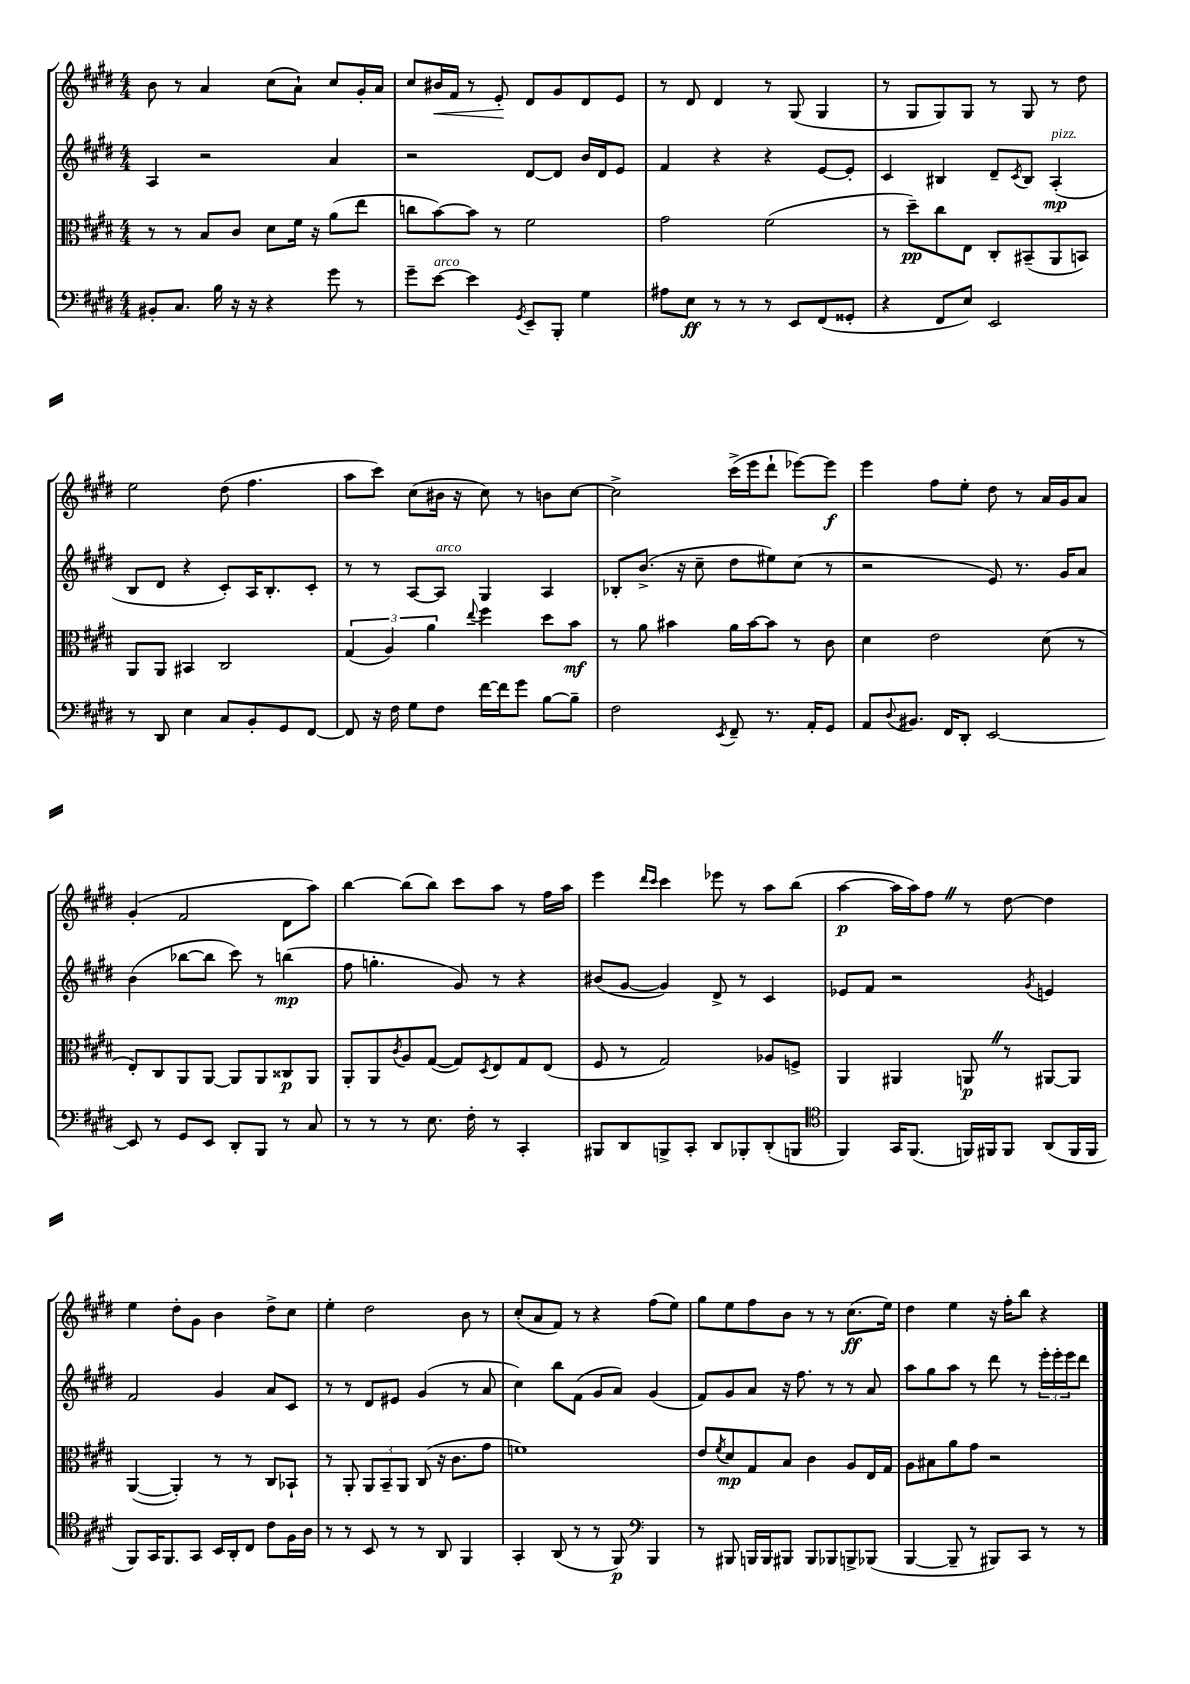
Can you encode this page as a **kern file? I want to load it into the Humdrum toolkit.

**kern	**dynam	**kern	**dynam	**kern	**dynam	**kern	**dynam
*part4	*part4	*part3	*part3	*part2	*part2	*part1	*part1
*staff4	*staff4	*staff3	*staff3	*staff2	*staff2	*staff1	*staff1
*clefF4	*	*clefC3	*	*clefG2	*	*clefG2	*
*k[f#c#g#d#]	*	*k[f#c#g#d#]	*	*k[f#c#g#d#]	*	*k[f#c#g#d#]	*
*M4/4	*	*M4/4	*	*M4/4	*	*M4/4	*
=21	=21	=21	=21	=21	=21	=21	=21
8BB#X'/L	.	8r	.	4A/	.	8b\	.
8.C#/J	.	8r	.	.	.	8r	.
.	.	8B/L	.	2r	.	4a/	.
16B\	.	.	.	.	.	.	.
16r	.	8c#/J	.	.	.	.	.
16r	.	.	.	.	.	.	.
4r	.	8d#\L	.	.	.	(8cc#\L	.
.	.	16f#\Jk	.	.	.	8a`\J)	.
.	.	16r	.	.	.	.	.
8g#\	.	(8a\L	.	4a/	.	8cc#/L	.
8r	.	8ee\J	.	.	.	16g#'/L	.
.	.	.	.	.	.	16a/JJ	.
=22	=22	=22	=22	=22	=22	=22	=22
8g#~\L	.	8ccn\L	.	2r	.	8cc#/L	.
!LO:TX:a:i:t=arco	!	!	!	!	!	!	!
!	!	!	!	!	!	!	!LO:HP:b
[8e\J	.	[8b\)	.	.	.	16b#X/L	<
.	.	.	.	.	.	16f#/JJ	.
4e\]	.	8b\J]	.	.	.	8r	.
.	.	8r	.	.	.	8e'/	.
8qGG#/	.	.	.	.	.	.	.
8EE~/L	.	2f#\	.	[8d#/L	.	8d#/L	[
8BBB'/J	.	.	.	8d#/J]	.	8g#/	.
4G#\	.	.	.	16b/LL	.	8d#/	.
.	.	.	.	16d#/J	.	.	.
.	.	.	.	8e/J	.	8e/J	.
=23	=23	=23	=23	=23	=23	=23	=23
8A#X\L	.	2g#\	.	4f#/	.	8r	.
8E\J	ff	.	.	.	.	8d#/	.
8r	.	.	.	4r	.	4d#/	.
8r	.	.	.	.	.	.	.
8r	.	(2f#\	.	4r	.	8r	.
8EE/L	.	.	.	.	.	(8G#/	.
(8FF#/	.	.	.	[8e/L	.	4G#/	.
8GG##X'/J	.	.	.	8e'/J]	.	.	.
=24	=24	=24	=24	=24	=24	=24	=24
4r	.	8r	.	4c#/	.	8r	.
.	.	8dd#~\L)	pp	.	.	8G#/L	.
8FF#/L	.	8cc#\	.	4B#X/	.	8G#/)	.
8E/J)	.	8E\J	.	.	.	8G#/J	.
2EE/	.	8C#'/L	.	8d#~/L	.	8r	.
.	.	.	.	8qc#/	.	.	.
.	.	(8BB#X~/	.	8B#/J	.	8G#/	.
!	!	!	!	!LO:TX:a:i:t=pizz.	!	!	!
.	.	8AA/	.	(4A'/	mp	8r	.
.	.	8BBn/J)	.	.	.	8dd#\	.
!!LO:LB:g=z
=25	=25	=25	=25	=25	=25	=25	=25
8r	.	8AA/L	.	8B/L	.	2ee\	.
8DD#/	.	8AA/J	.	8d#/J	.	.	.
4E\	.	4BB#X/	.	4r	.	.	.
8C#/L	.	2C#/	.	8c#'/L)	.	(8dd#\	.
8BB'/	.	.	.	16A/K	.	4.ff#\	.
.	.	.	.	8.B'/	.	.	.
8GG#/	.	.	.	.	.	.	.
[8FF#/J	.	.	.	8c#'/J	.	.	.
=26	=26	=26	=26	=26	=26	=26	=26
8FF#/]	.	(6G#/	.	8r	.	8aa\L	.
16r	.	.	.	8r	.	8ccc#\J)	.
.	.	6A/)	.	.	.	.	.
16F#\	.	.	.	.	.	.	.
8G#\L	.	.	.	[8A/L	.	(8cc#\L	.
.	.	6a\	.	.	.	.	.
!	!	!	!	!LO:TX:a:i:t=arco	!	!	!
8F#\J	.	.	.	8A/J]	.	16b#X\Jk	.
.	.	.	.	.	.	16r	.
.	.	8qqee/	.	.	.	.	.
[16f#\LL	.	4ff#\	.	4G#/	.	8cc#\)	.
16f#\J]	.	.	.	.	.	.	.
8g#\J	.	.	.	.	.	8r	.
[8B\L	.	8dd#\L	.	4A/	.	8bn\L	.
8B~\J]	.	8b\J	mf	.	.	[8cc#\J	.
=27	=27	=27	=27	=27	=27	=27	=27
2F#\	.	8r	.	8B-X'/L	.	2cc#^\]	.
.	.	8a\	.	(8.b^/J	.	.	.
.	.	4b#X\	.	.	.	.	.
.	.	.	.	16r	.	.	.
.	.	.	.	8cc#~\	.	.	.
8qEE/	.	.	.	.	.	.	.
8FF#~/	.	16a\LL	.	8dd#\L	.	(16ccc#^\LL	.
.	.	[16b#\J	.	.	.	16eee\J	.
8.r	.	8b#\J]	.	8ee#X\)	.	8ddd#`\J	.
.	.	8r	.	(8cc#\J	.	[8eee-X\L)	.
16AA'/KL	.	.	.	.	.	.	.
8GG#/J	.	8c#\	.	8r	.	8eee-\J]	f
=28	=28	=28	=28	=28	=28	=28	=28
8AA/L	.	4d#\	.	2r	.	4eee\	.
8qqD#/	.	.	.	.	.	.	.
8.BB#X/J	.	.	.	.	.	.	.
.	.	2e\	.	.	.	8ff#\L	.
16FF#/KL	.	.	.	.	.	.	.
8DD#'/J	.	.	.	.	.	8ee'\J	.
[2EE/	.	.	.	8e/)	.	8dd#\	.
.	.	.	.	8.r	.	8r	.
.	.	(8d#\	.	.	.	16a/LL	.
.	.	.	.	16g#/KL	.	16g#/J	.
.	.	8r	.	8a/J	.	8a/J	.
!!LO:LB:g=z
=29	=29	=29	=29	=29	=29	=29	=29
8EE/]	.	8E'/L)	.	(4b\	.	(4g#'/	.
8r	.	8C#/	.	.	.	.	.
8GG#/L	.	8AA/	.	[8bb-X\L	.	2f#/	.
8EE/J	.	[8AA/J	.	8bb-\J]	.	.	.
8DD#'/L	.	8AA/L]	.	8ccc#\)	.	.	.
8BBB/J	.	8AA/	.	8r	.	.	.
8r	.	8C##X/	p	(4bbn\	mp	8d#\L	.
8C#/	.	8AA/J	.	.	.	8aa\J)	.
=30	=30	=30	=30	=30	=30	=30	=30
8r	.	8AA'/L	.	8ff#\	.	[4bb\	.
8r	.	8AA/	.	4.ggn'\	.	.	.
.	.	8qc#/	.	.	.	.	.
8r	.	8A/	.	.	.	(8bb\L]	.
8.E\	.	([8G#/J	.	.	.	8bb\J)	.
.	.	8G#/L])	.	8g#/)	.	8ccc#\L	.
16F#'\	.	.	.	.	.	.	.
.	.	8qD#/	.	.	.	.	.
8r	.	8E/	.	8r	.	8aa\J	.
4CC#'/	.	8G#/	.	4r	.	8r	.
.	.	(8E/J	.	.	.	16ff#\LL	.
.	.	.	.	.	.	16aa\JJ	.
=31	=31	=31	=31	=31	=31	=31	=31
8BBB#X/L	.	8F#/	.	(8b#X/L	.	4eee\	.
8DD#/	.	8r	.	[8g#/J	.	.	.
.	.	.	.	.	.	16qqddd#/LL	.
.	.	.	.	.	.	16qqccc#/JJ	.
8BBBn^/	.	2G#/)	.	4g#/])	.	4ccc#\	.
8CC#'/J	.	.	.	.	.	.	.
8DD#/L	.	.	.	8d#^/	.	8eee-X\	.
8BBB-X'/	.	.	.	8r	.	8r	.
(8DD#'/	.	8A-X/L	.	4c#/	.	8aa\L	.
8BBBn/J	.	8Fn^/J	.	.	.	(8bb\J	.
=32	=32	=32	=32	=32	=32	=32	=32
*clefC4	*	*	*	*	*	*	*
4FF#/)	.	4AA/	.	8e-X/L	.	[4aa\	p
.	.	.	.	8f#/J	.	.	.
16GG#/KL	.	4AA#X/	.	2r	.	16aa\LL]	.
(8.FF#/J	.	.	.	.	.	16aa\J)	.
.	.	.	.	.	.	8ff#Z\J	.
16FFn/LL)	.	8AAnZ/	p	.	.	8r	.
16FF#X/J	.	.	.	.	.	.	.
8FF#/J	.	8r	.	.	.	[8dd#\	.
.	.	.	.	8qg#/	.	.	.
(8AA/L	.	[8AA#X/L	.	4en/	.	4dd#\]	.
16FF#/L	.	8AA#/J]	.	.	.	.	.
16FF#/JJ	.	.	.	.	.	.	.
!!LO:LB:g=z
=33	=33	=33	=33	=33	=33	=33	=33
8FF#/L)	.	([4AA/	.	2f#/	.	4ee\	.
16GG#/K	.	.	.	.	.	.	.
8.FF#/	.	.	.	.	.	.	.
.	.	4AA'/])	.	.	.	8dd#'\L	.
8GG#/J	.	.	.	.	.	8g#\J	.
16BB/LL	.	8r	.	4g#/	.	4b\	.
16AA'/J	.	.	.	.	.	.	.
8C#/J	.	8r	.	.	.	.	.
8c#\L	.	8C#/L	.	8a/L	.	8dd#^\L	.
16F#\L	.	8BB-X`/J	.	8c#/J	.	8cc#\J	.
16A\JJ	.	.	.	.	.	.	.
=34	=34	=34	=34	=34	=34	=34	=34
8r	.	8r	.	8r	.	4ee'\	.
8r	.	8AA'/	.	8r	.	.	.
8BB/	.	12AA/L	.	8d#/L	.	2dd#\	.
.	.	12BB~/	.	.	.	.	.
8r	.	.	.	8e#X/J	.	.	.
.	.	12AA/J	.	.	.	.	.
8r	.	(8C#/	.	(4g#/	.	.	.
8AA/	.	16r	.	.	.	.	.
.	.	8.c#\L	.	.	.	.	.
4FF#/	.	.	.	8r	.	8b\	.
.	.	8g#\J	.	8a/	.	8r	.
=35	=35	=35	=35	=35	=35	=35	=35
4GG#'/	.	1fn)	.	4cc#\)	.	(8cc#'/L	.
.	.	.	.	.	.	8a/	.
(8AA/	.	.	.	8bb\L	.	8f#/J)	.
8r	.	.	.	(8f#\J	.	8r	.
8r	.	.	.	8g#/L	.	4r	.
8FF#/)	p	.	.	8a/J)	.	.	.
*clefF4	*	*	*	*	*	*	*
4BBB/	.	.	.	(4g#/	.	(8ff#\L	.
.	.	.	.	.	.	8ee\J)	.
=36	=36	=36	=36	=36	=36	=36	=36
8r	.	8e/L	.	8f#/L)	.	8gg#\L	.
.	.	8qf#/	.	.	.	.	.
8BBB#X/	.	8d#/	mp	8g#/	.	8ee\	.
16BBBn/LL	.	8G#/	.	8a/J	.	8ff#\	.
16BBB/J	.	.	.	.	.	.	.
8BBB#X/J	.	8B/J	.	16r	.	8b\J	.
.	.	.	.	8.ff#\	.	.	.
8BBB#/L	.	4c#\	.	.	.	8r	.
8BBB-X/	.	.	.	8r	.	8r	.
8BBBn^/	.	8A/L	.	8r	.	(8.cc#\L	ff
(8BBB-X/J	.	16E/L	.	8a/	.	.	.
.	.	16G#/JJ	.	.	.	16ee\Jk)	.
=37	=37	=37	=37	=37	=37	=37	=37
[4BBB/	.	8A\L	.	8aa\L	.	4dd#\	.
.	.	8B#X\	.	8gg#\	.	.	.
8BBB~/]	.	8a\	.	8aa\J	.	4ee\	.
8r	.	8g#\J	.	8r	.	.	.
8BBB#X/L)	.	2r	.	8ddd#\	.	16r	.
.	.	.	.	.	.	16ff#'\KL	.
8CC#/J	.	.	.	8r	.	8bb\J	.
8r	.	.	.	24eee'\LL	.	4r	.
.	.	.	.	24eee'\	.	.	.
.	.	.	.	24eee\J	.	.	.
8r	.	.	.	8ddd#\J	.	.	.
==	==	==	==	==	==	==	==
*-	*-	*-	*-	*-	*-	*-	*-
